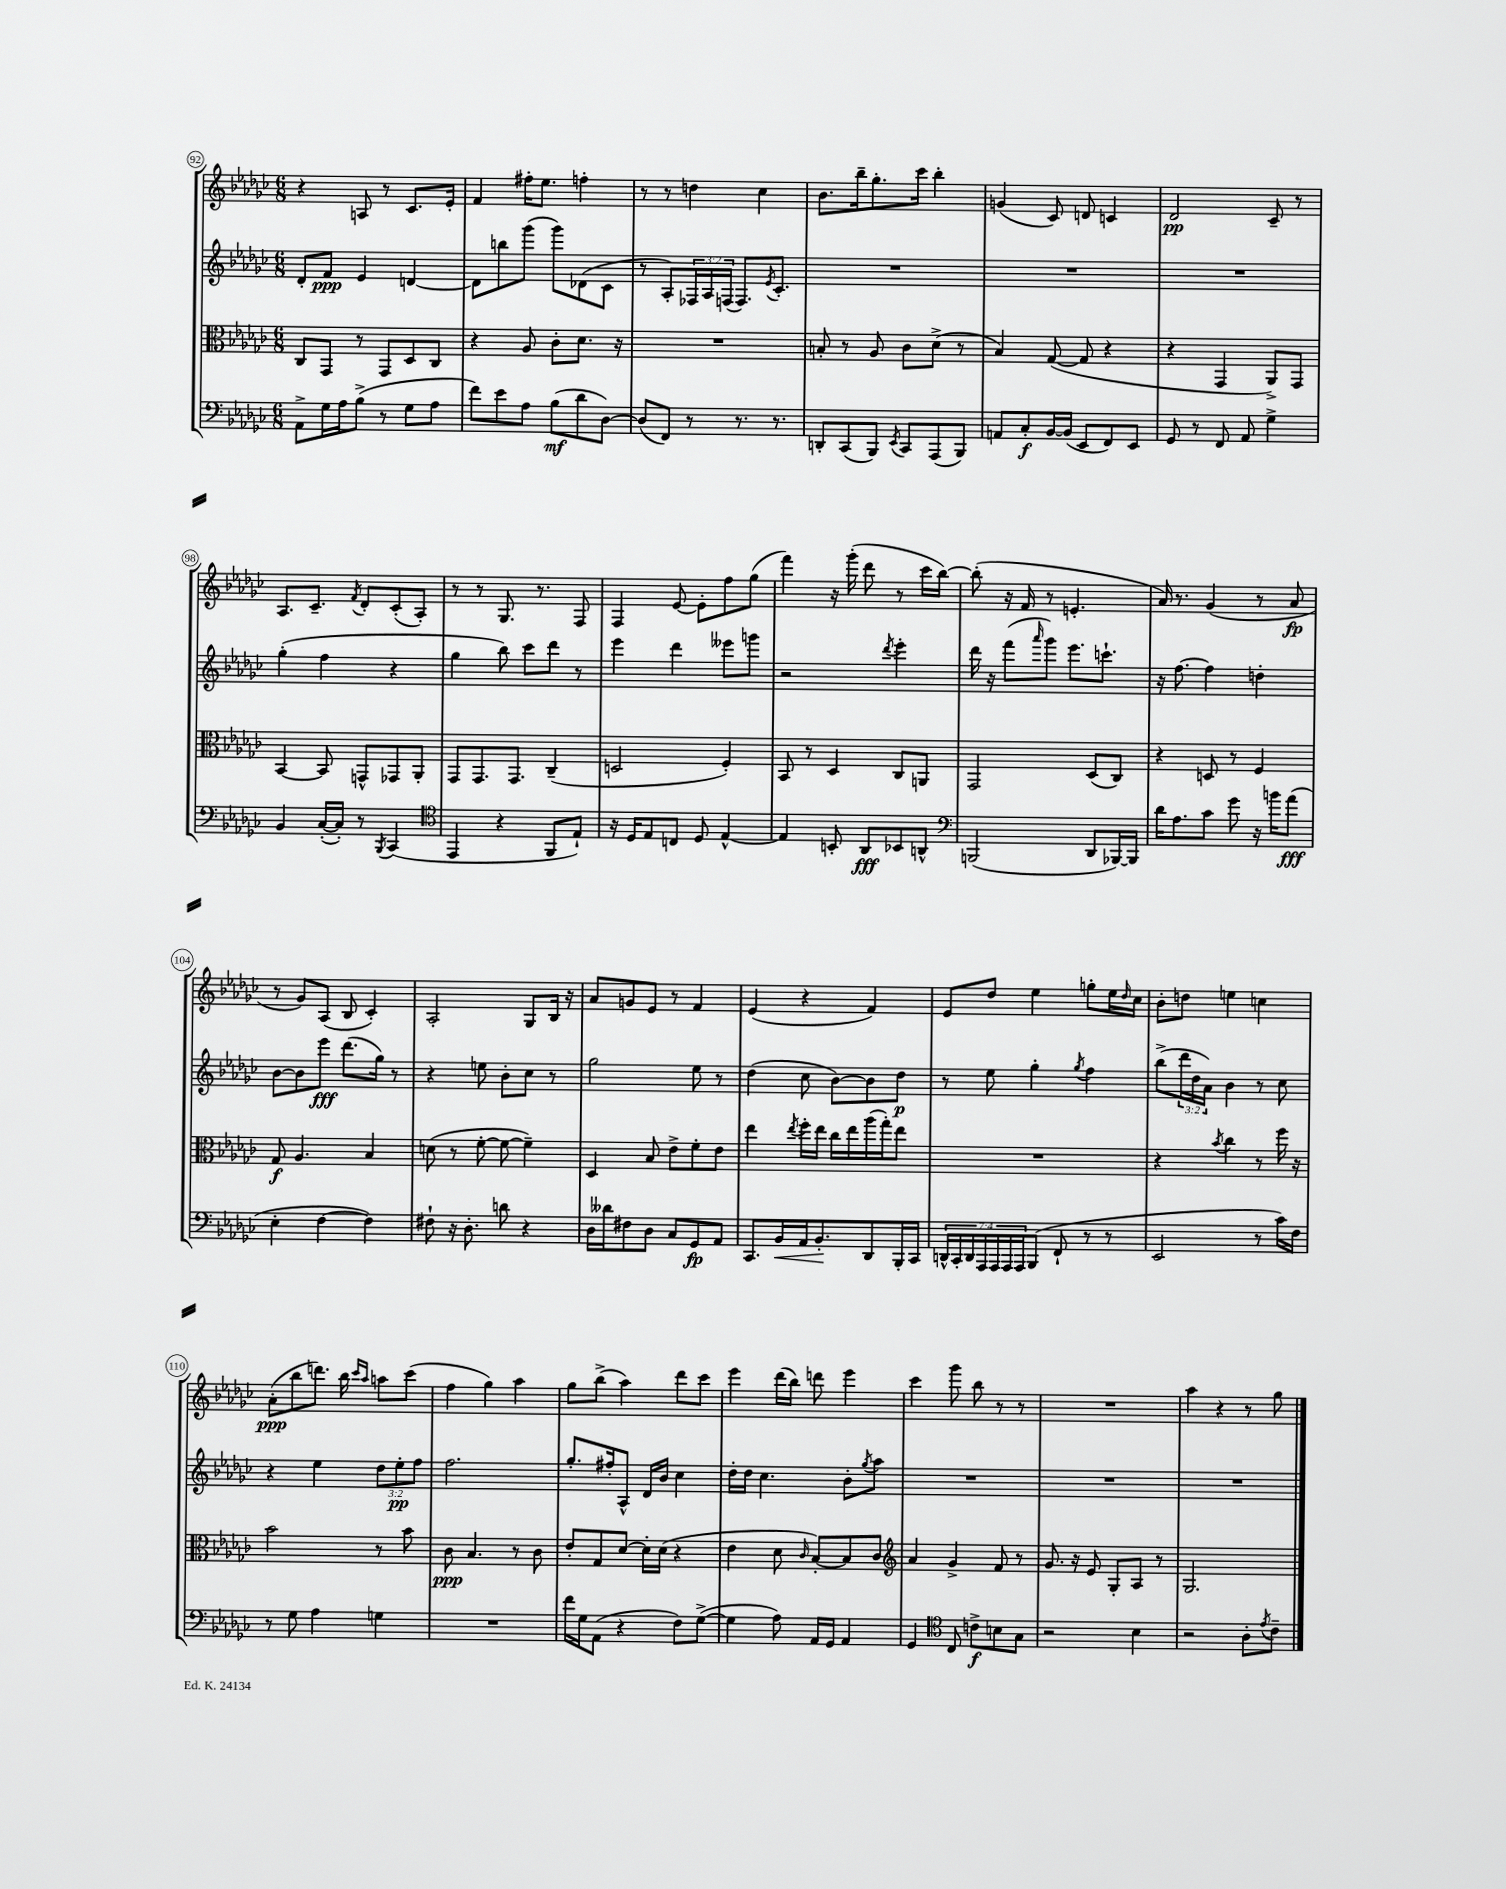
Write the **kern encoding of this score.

**kern	**kern	**kern	**kern
*staff4	*staff3	*staff2	*staff1
*clefF4	*clefC3	*clefG2	*clefG2
*k[b-e-a-d-g-c-]	*k[b-e-a-d-g-c-]	*k[b-e-a-d-g-c-]	*k[b-e-a-d-g-c-]
*M6/8	*M6/8	*M6/8	*M6/8
8AA-^	8C-	8d-'	4r
16G-	8GG-	8f	.
16A-	.	.	.
(8B-^	8r	4e-	8A
8r	8GG-	.	8r
8G-	8D-	[4d	8.c-
8A-	8C-	.	.
.	.	.	16e-'
=	=	=	=
8f)	4r	8d]	4f
8e-	.	8bb	.
8A-	8A-	(8ggg-	16ff#'
.	.	.	8.ee-
(8B-	8c-'	8ggg-)	.
8d-	8.d-	(8d-	4ff'
[8D-)	.	8c-	.
.	16r	.	.
=	=	=	=
(8D-]	2.r	8r	8r
8FF)	.	8A-')	8r
8r	.	24F-	4dd
.	.	24A-	.
.	.	(24F	.
8.r	.	8.F)	.
.	.	.	4cc-
.	.	8qe-	.
8.r	.	8.c-'	.
=	=	=	=
8DD'	8B'	2.r	8.b-
(8CC-	8r	.	.
.	.	.	16bb-~
8BBB-)	8A-	.	8.gg-'
8qEE-	.	.	.
8CC-	8c-	.	.
.	.	.	16ccc-
(8AAA-	(8d-^	.	4bb-'
8BBB-)	8r	.	.
=	=	=	=
8AA	4B-)	2.r	(4g
8C-'	.	.	.
[16BB-	([8G-	.	8c-)
(16BB-]	.	.	.
8EE-	8G-]	.	8d
8FF)	4r	.	4c
8EE-	.	.	.
=	=	=	=
8GG-	4r	2.r	2d-
8r	.	.	.
8FF	4GG-	.	.
8AA-	.	.	.
4G-^	8AA-^)	.	8c-~
.	8GG-	.	8r
=	=	=	=
4BB-	[4BB-	(4gg-'	8.A-
.	.	.	8.c-~
([16C-'	8BB-]	4ff	.
16C-'])	.	.	.
.	.	.	8qf
8r	8GG^^	.	8d-'
8qBBB-	.	.	.
(4CC-	8GG-	4r	(8c-'
.	8AA-'	.	8A-')
=	=	=	=
*clefC4	*	*	*
4EE-	8GG-	4gg-	8r
.	8.GG-	.	8r
4r	.	8bb-)	8.G-
.	8.GG-	.	.
.	.	8ccc-	.
.	.	.	8.r
8FF	(4C-~	8ddd-	.
8E-`)	.	8r	8F
=	=	=	=
16r	2D	4eee-	4F
16D-	.	.	.
8E-	.	.	.
8C	.	4ddd-	[8e-
8D-	.	.	8e-']
[4E-^^	4F')	8eee--	8ff
.	.	8ggg	(8gg-
=	=	=	=
4E-]	8BB-	2r	4fff)
.	8r	.	.
8BB'	4D-	.	16r
.	.	.	(16ggg-'
8AA-	.	.	8ddd-
.	.	8qddd-	.
8BB-	8C-	4eee-'	8r
8AA^^	8AA	.	16ccc-
.	.	.	[16bb-)
=	=	=	=
*clefF4	*	*	*
(2BBB	2GG-	16ddd-	(8bb-']
.	.	16r	.
.	.	(8fff	16r
.	.	.	16f
.	.	16qqaaa-	.
.	.	8ggg-)	8r
.	.	8.eee-	4.e'
8DD-	(8D-	.	.
.	.	8.ccc`	.
[16BBB-)	8C-)	.	.
16BBB-]	.	.	.
=	=	=	=
16d-	4r	16r	16a-)
8.A-	.	[8.ff	8.r
8c-	8D	4ff]	(4g-
8g-	8r	.	.
16r	4F	4dd'	8r
16b	.	.	.
(8a-	.	.	8a-
=	=	=	=
4E-'	8G-	[8b-	8r
.	4.A-	8b-]	8g-)
[4F	.	8eee-	(8A-
.	.	(8.ddd-	8B-
4F])	4B-	.	4c-')
.	.	16gg-)	.
.	.	8r	.
=	=	=	=
8F#`	(8d	4r	2A-'
16r	8r	.	.
8.D-'	.	.	.
.	[8f'	8ee	.
8d	8f_	8b-'	.
4r	4f~])	8cc-	8G-
.	.	8r	16B-
.	.	.	16r
=	=	=	=
16D-	4D-	2gg-	8a-
16d--	.	.	.
8F#	.	.	8g
8D-	8B-	.	8e-
8C-	8e-^	.	8r
8GG-	8f'	8ee-	4f
8AA-	8e-	8r	.
=	=	=	=
8.CC-	4ee-	(4dd-	(4e-
16BB-	.	.	.
.	8qee-	.	.
16AA-	16ff'	8cc-	4r
8.BB-'	16ee-	.	.
.	16cc-	[8b-)	.
.	16ee-	.	.
8DD-	(16aa-	8b-]	4f)
.	16gg-')	.	.
16BBB-'	8ee-	8dd-	.
16CC-	.	.	.
=	=	=	=
28DD^^	2.r	8r	8e-
28CC-'	.	.	.
28DD	.	.	.
28AAA-	.	.	.
.	.	8ee-	8dd-
28AAA-	.	.	.
28AAA-	.	.	.
28AAA-	.	.	.
(8BBB-	.	4gg-'	4ee-
8FF`	.	.	.
.	.	8qgg-	.
8r	.	4ff	8gg'
8r	.	.	16ee-
.	.	.	16qqdd-
.	.	.	16cc-
=	=	=	=
2EE-	4r	(8bb-^	8b-'
.	.	24ddd-	8dd
.	.	24dd-	.
.	.	24a-)	.
.	8qb-	.	.
.	4cc-	4b-	4ee
8r	8r	8r	4cc
16c-)	16ff	8cc-	.
16F	16r	.	.
=	=	=	=
8r	2b-	4r	(8a-'
8G-	.	.	8bb-
4A-	.	4ee-	8.ddd)
.	.	.	16bb-
.	.	.	16qqccc-
.	.	.	16qqaa-
4G	8r	12dd-	8aa
.	.	12ee-'	.
.	8b-	.	(8ccc-
.	.	12ff	.
=	=	=	=
2.r	8c-	2.ff	4ff
.	4.B-	.	.
.	.	.	4gg-)
.	8r	.	4aa-
.	8c-	.	.
=	=	=	=
16f	8e-'	8.gg-'	8gg-
16G-	.	.	.
(8AA-	8G-	.	(8bb-^
.	.	16ff#'	.
4r	[8d-	8A-^^	4aa-)
.	16d-']	16d-	.
.	(16d-	16b-	.
8F)	4r	4cc-	8ddd-
([8G-^	.	.	8ccc-
=	=	=	=
4G-]	4e-	16dd-'	4eee-
.	.	16dd-	.
.	.	4.cc-	.
8A-)	8d-	.	(16ddd-
.	.	.	16bb-)
.	16qqc-	.	.
16AA-	[8B-')	.	8ddd
16GG-	.	.	.
4AA-	8B-]	8b-'	4eee-
.	.	8qgg-	.
.	8c-	8aa-	.
=	=	=	=
*	*clefG2	*	*
4GG-	4a-	2.r	4ccc-
*clefC4	*	*	*
8C-	4g-^	.	8ggg-
8c^	.	.	8bb-
8B	8f	.	8r
8G-	8r	.	8r
=	=	=	=
2r	8.g-	2.r	2.r
.	16r	.	.
.	8e-	.	.
.	8G-'	.	.
4B-	8A-	.	.
.	8r	.	.
=	=	=	=
2r	2.G-	2.r	4aa-
.	.	.	4r
8A-'	.	.	8r
8qe-	.	.	.
8c-~	.	.	8gg-
==	==	==	==
*-	*-	*-	*-
